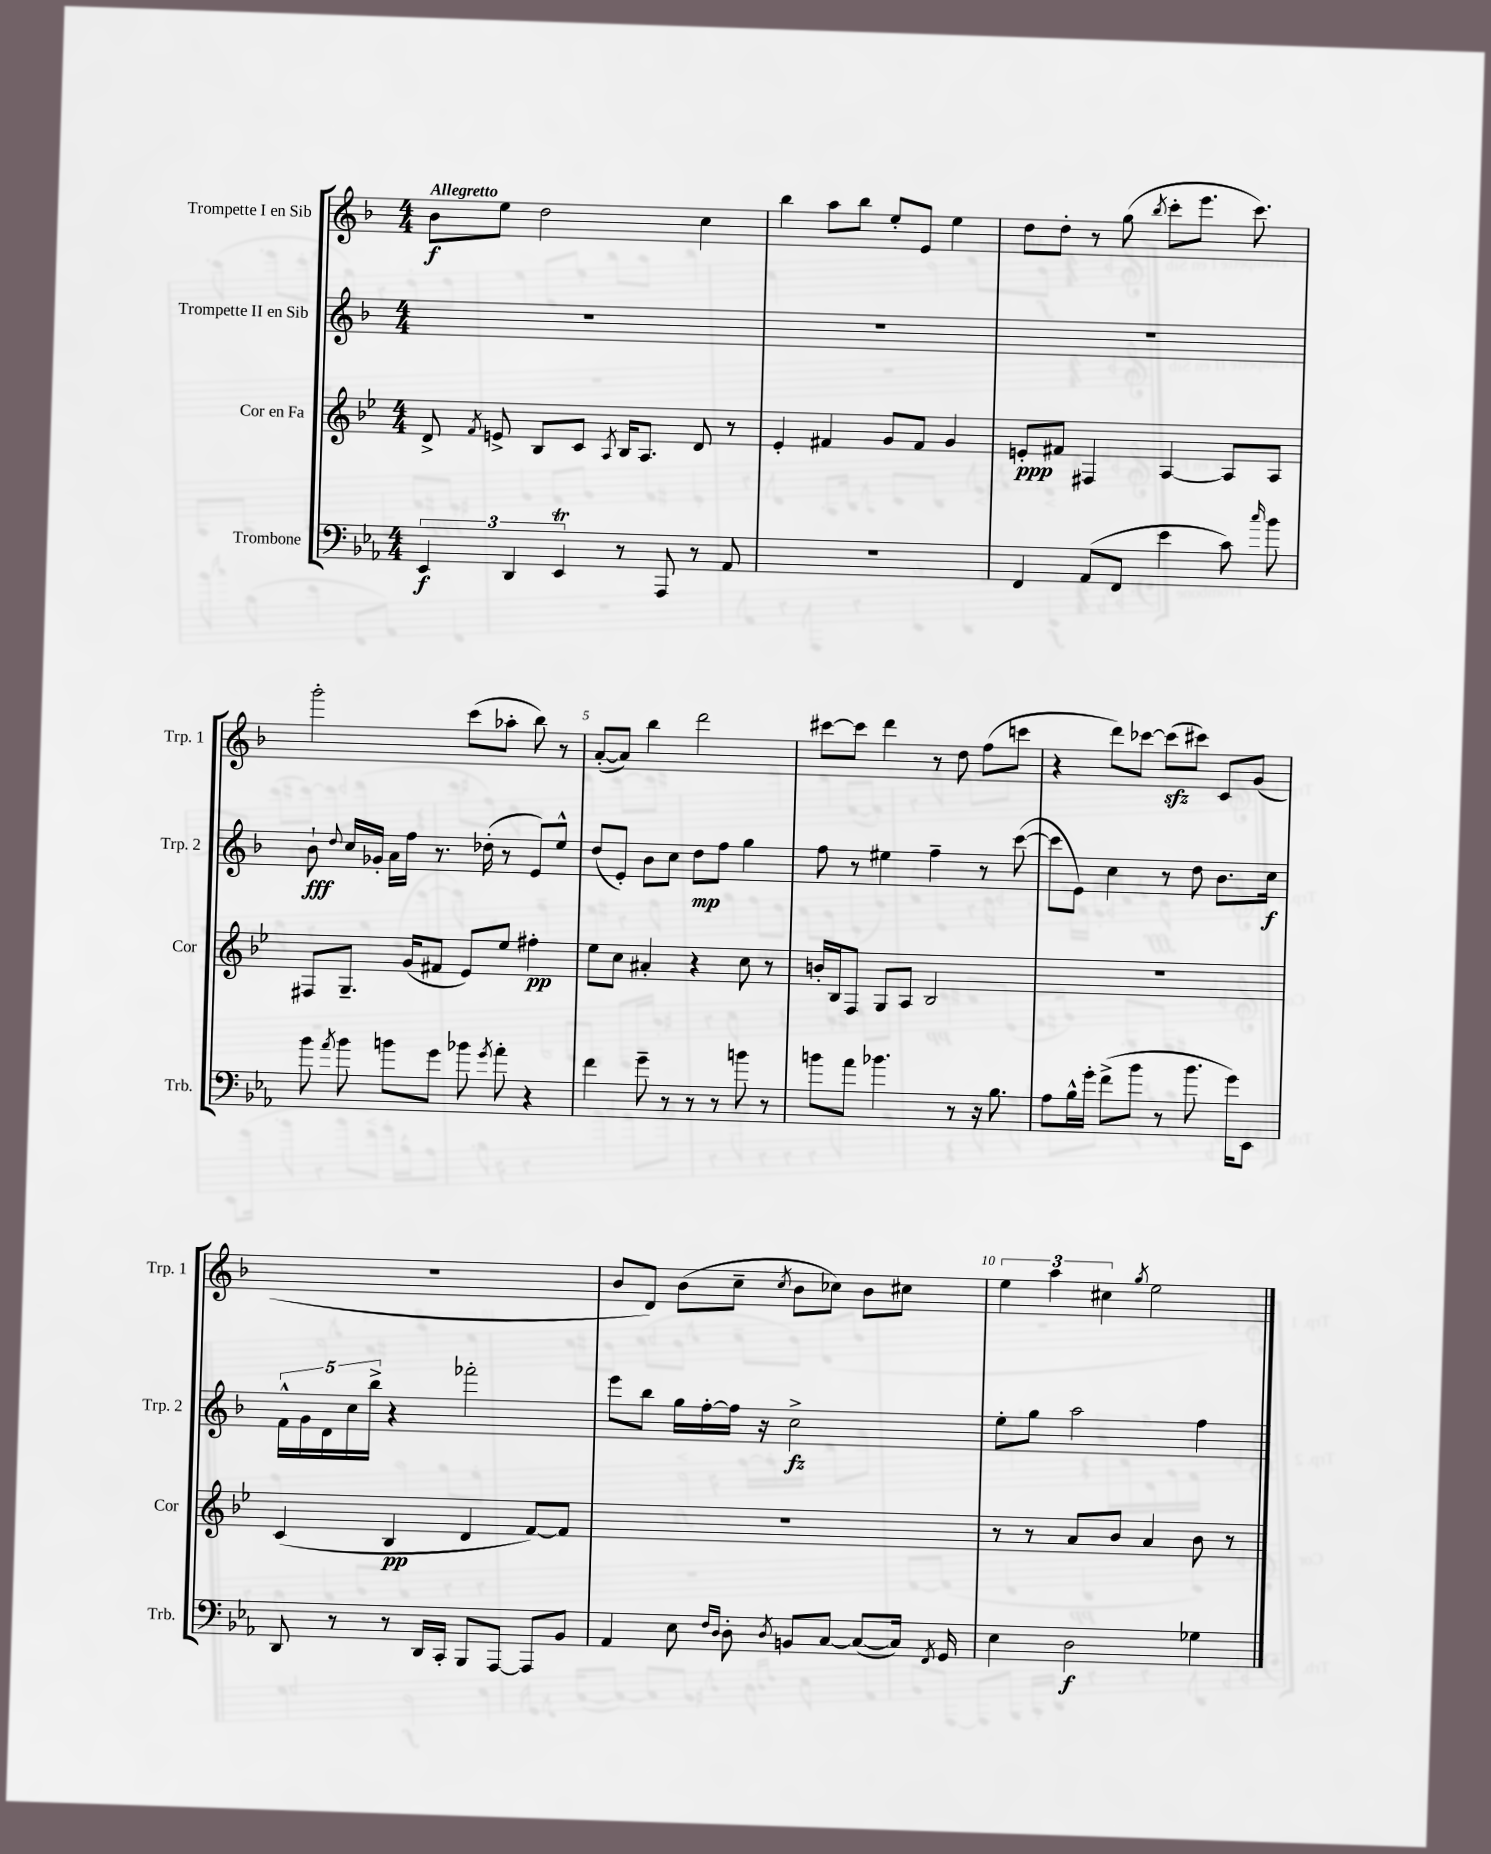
<<
\new StaffGroup <<
\new Staff = "s0" \with { instrumentName = "Trompette I en Sib" shortInstrumentName = "Trp. 1" } {
    \clef treble \key f \major \numericTimeSignature \time 4/4 \tempo "Allegretto"
    \autoBeamOff bes'8[\f e''8] d''2 c''4 |
    bes''4 a''8[ bes''8] e''8[-. e'8] e''4 |
    d''8[ d''8]-. r8 g''8( \acciaccatura { bes''8 } c'''8[-. e'''8.] c'''8.) |
    g'''2-. c'''8[( aes''8]-. bes''8) r8 |
    a'8[~-.( a'8]) bes''4 d'''2 |
    cis'''8[~ cis'''8] d'''4 r8 d''8 f''8[( c'''8] |
    r4 d'''8[) ces'''8]~ ces'''8[\sfz( cis'''8]) c'8[ g'8]( |
    R1 |
    bes'8[ d'8]) bes'8[( c''8]-- \acciaccatura { c''8 } bes'8[ ces''8]) bes'8[ cis''8] |
    \tuplet 3/2 { e''4 a''4 cis''4 } \acciaccatura { g''8 } e''2 \bar "|." |
}
\new Staff = "s1" \with { instrumentName = "Trompette II en Sib" shortInstrumentName = "Trp. 2" } {
    \clef treble \key f \major \numericTimeSignature \time 4/4
    \autoBeamOff R1 |
    R1 |
    R1 |
    bes'8-!\fff \appoggiatura { d''8 } c''16[ ges'16]-. a'16[ f''16] r8. des''16-.( r8 e'8[) e''8]-^ |
    d''8[( e'8]-.) bes'8[ c''8] d''8[\mp f''8] g''4 |
    f''8 r8 eis''4 f''4-- r8 c'''8~( |
    c'''8[ e'8]) c''4 r8 d''8 bes'8.[ c''16]\f |
    \tuplet 5/4 { f'16[-^ g'16 d'16 c''16 bes''16]-> } r4 fes'''2-. |
    e'''8[ bes''8] g''16[ f''16~-. f''16] r16 c''2->\fz |
    e''8[-. g''8] a''2 f''4 \bar "|." |
}
\new Staff = "s2" \with { instrumentName = "Cor en Fa" shortInstrumentName = "Cor" } {
    \clef treble \key bes \major \numericTimeSignature \time 4/4
    \autoBeamOff d'8-> \acciaccatura { f'8 } e'8-> bes8[ c'8] \acciaccatura { a8 } bes16[ a8.] d'8 r8 |
    ees'4-. fis'4 g'8[ fis'8] g'4 |
    e'8[-.\ppp fis'8] fis4 a4~ a8[ a8] |
    fis8[ g8.]-- g'16[( fis'8] ees'8[) ees''8] fis''4-.\pp |
    ees''8[ c''8] ais'4-. r4 c''8 r8 |
    b'16[-. bes16 f8] g8[ a8] bes2 |
    R1 |
    c'4( bes4\pp d'4 f'8[~) f'8] |
    R1 |
    r8 r8 a'8[ bes'8] a'4 bes'8 r8 \bar "|." |
}
\new Staff = "s3" \with { instrumentName = "Trombone" shortInstrumentName = "Trb." } {
    \clef bass \key ees \major \numericTimeSignature \time 4/4
    \autoBeamOff \tuplet 3/2 { ees,4\f d,4 ees,4\trill } r8 aes,,8 r8 aes,8 |
    R1 |
    f,4 aes,8[( f,8] ees'4 c'8) \grace { c''16 } bes'8 |
    bes'8 \acciaccatura { aes'8 } bes'8 b'8[ g'8] bes'8 \acciaccatura { g'8 } aes'8-. r4 |
    f'4 g'8-- r8 r8 r8 b'8 r8 |
    b'8[ aes'8] bes'4. r8 r16 bes8. |
    aes8[ bes16-^ g'16]-. f'8[->( bes'8] r8 bes'8. g'16[) ees,8] |
    d,8 r8 r8 d,16[ c,16]-. bes,,8[ aes,,8]~ aes,,8[ bes,8] |
    aes,4 ees8 \grace { f16[ d16] } d8-. \acciaccatura { d8 } b,8[ c8]~ c8[~( c16]) \acciaccatura { f,8 } g,16 |
    ees4 d2\f ges4 \bar "|." |
}
>>
>>
\layout { \context { \Score \override BarNumber.break-visibility = ##(#f #t #t) barNumberVisibility = #(every-nth-bar-number-visible 5) } }
